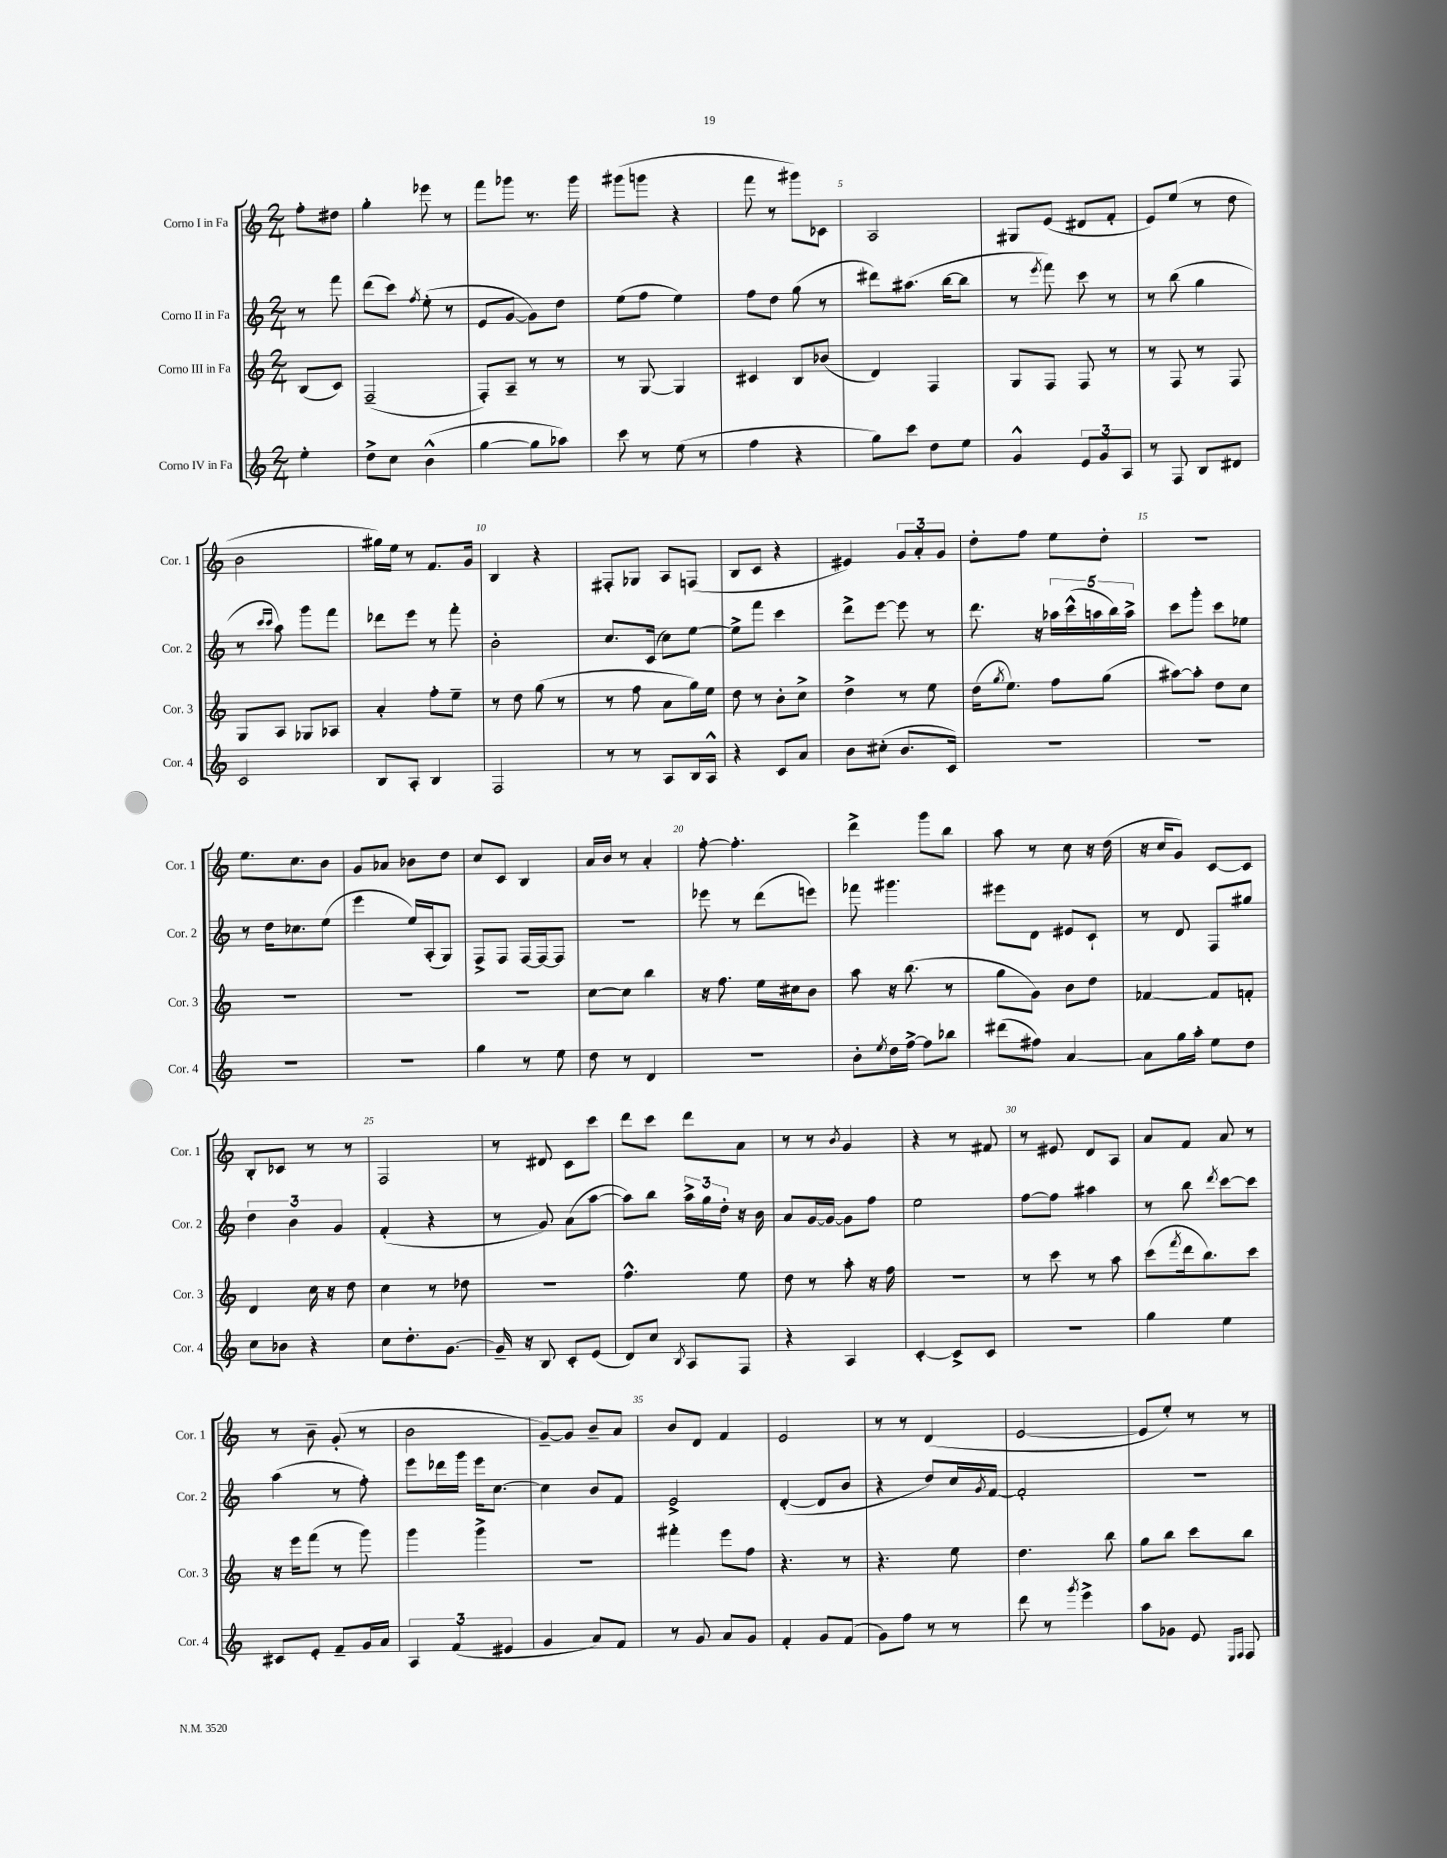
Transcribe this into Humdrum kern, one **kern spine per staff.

**kern	**kern	**kern	**kern
*staff4	*staff3	*staff2	*staff1
*clefG2	*clefG2	*clefG2	*clefG2
*k[]	*k[]	*k[]	*k[]
*M2/4	*M2/4	*M2/4	*M2/4
4ee'\	(8B/L	8r	8ff'\L
.	8c/J)	8fff\	8dd#\J
=	=	=	=
8dd^\L	(2F~/	(8ddd\L	4gg'\
8cc\J	.	8ccc\J)	.
.	.	8qff/	.
(4b^^\	.	(8ee'\	8eee-\
.	.	8r	8r
=	=	=	=
[4gg\	8F'/L)	8e/L	8fff\L
.	8A~/J	[8g/J	8ggg-\J
8gg\]L	8r	8g\]L)	8.r
8aa-\J)	8r	8dd\J	.
.	.	.	16ggg-\
=	=	=	=
8ccc\	8r	(8ee\L	(8ggg#\L
8r	[8G/	8ff\J	8ggg\J
(8ee\	4G/]	4ee\)	4r
8r	.	.	.
=	=	=	=
4ff\	4c#/	8ff\L	8fff\
.	.	8dd\J	8r
4r	8B/L	(8gg\	8ggg#\L)
.	(8b-/J	8r	8c-\J
=	=	=	=
8gg\L)	4d/)	8ddd#\L)	2A/
8ccc\J	.	(8.aa#\J	.
8dd\L	4F/	.	.
.	.	[16bb\LK	.
8ee\J	.	8bb\]J	.
=	=	=	=
4g^^/	8G/L	8r	8G#/L
.	.	8qeee/	.
.	8F/J	8fff\)	(8e/J
12e/L	8F/	8ccc\	8d#/L
12g/	.	.	.
.	8r	8r	8f'/J
12A/J	.	.	.
=	=	=	=
8r	8r	8r	8e/L)
8F/	8F/	(8bb\	(8ee/J
8B/L	8r	4gg\	8r
8d#/J	8F/	.	8dd\
=	=	=	=
2c/	8G/L	8r	2b\
.	.	16qqccc/LL	.
.	.	16qqccc/JJ	.
.	8A/J	8aa\)	.
.	8G-/L	8ggg\L	.
.	8A-/J	8fff\J	.
=	=	=	=
8B/L	4a'/	8ddd-\L	16gg#\LL)
.	.	.	16ee\JJ
8A'/J	.	8eee\J	8r
4B/	8ff'\L	8r	8.f/L
.	8ee~\J	8fff'\	.
.	.	.	16g/Jk
=	=	=	=
2F/	8r	2b'\	4B/
.	8dd\	.	.
.	(8gg\	.	4r
.	8r	.	.
=	=	=	=
8r	8r	8.cc/L	8F#'/L
8r	8ff\	.	8G-/J
.	.	(16c/Jk	.
8A/L	8a\L	8cc\L)	8A/L
16B/L	16gg\L)	[8ee\J	(8F/J
16A^^/JJ	16ee\JJ	.	.
=	=	=	=
4r	8dd\	8ee^\]L	8B/L
.	8r	8fff\J	8c/J
8c/L	8b'\L	4ccc\	4r
8a/J	8cc^\J	.	.
=	=	=	=
8b\L	4dd^\	8ddd^\L	4e#/)
(8cc#'\J	.	[8eee\J	.
8.b/L	8r	8eee\]	12g/L
.	.	.	12a'/
.	8ee\	8r	.
.	.	.	12g/J
16c/Jk)	.	.	.
=	=	=	=
2r	(16dd\LK	8.ddd\	8dd'\L
.	8qgg/	.	.
.	8.ee\J)	.	.
.	.	.	8ff\J
.	.	16r	.
.	8ff\L	20aa-\LL	8ee\L
.	.	(20ccc^^\	.
.	.	20aa\	.
.	(8gg\J	.	8dd'\J
.	.	20bb\)	.
.	.	20aa^\JJ	.
=	=	=	=
2r	[8aa#\L)	8ccc\L	2r
.	8aa#'\]J	8ggg'\J	.
.	8dd\L	8ccc\L	.
.	8cc\J	8ee-\J	.
=	=	=	=
2r	2r	8r	8.ee\L
.	.	16dd\LK	.
.	.	8.cc-\	8.cc\
.	.	(8ee\J	8b\J
=	=	=	=
2r	2r	4eee\	8g/L
.	.	.	8a-/J
.	.	16ee/LL)	8b-\L
.	.	(16A'/J	.
.	.	8G/J)	8dd\J
=	=	=	=
4gg\	2r	8F^/L	8cc/L
.	.	8F/J	8c/J
8r	.	[16F/LL	4B/
.	.	16F/_J	.
8ee\	.	8F/]J	.
=	=	=	=
8dd\	[8cc\L	2r	16a/LL
.	.	.	16b/JJ
8r	8cc\]J	.	8r
4d/	4bb\	.	4a'/
=	=	=	=
2r	16r	8eee-\	[8ff'\
.	8.ff\	.	.
.	.	8r	4.ff'\]
.	16ee\LL	(8ddd\L	.
.	16cc#\J	.	.
.	8b\J	8eee\J)	.
=	=	=	=
8b'\L	8aa\	8fff-\	4ddd^\
8qee/	.	.	.
16dd\L	16r	4.ggg#\	.
[16ff^\JJ	(8.bb\	.	.
8ff\]L	.	.	8ggg\L
8bb-\J	8r	.	8bb\J
=	=	=	=
(8ddd#\L	8gg\L	8eee#\L	8aa\
8ff#\J)	8g\J)	8d\J	8r
[4a/	8b\L	8e#/L	8cc\
.	8dd\J	8c`/J	16r
.	.	.	(16dd\
=	=	=	=
8a\]L	[4f-/	8r	16r
.	.	.	16cc/LK
16gg\L	.	8d/	8g/J)
16aa'\JJ	.	.	.
8ee\L	8f-/]L	8F/L	[8c/L
8dd\J	8f'/J	8gg#/J	8c/]J
=	=	=	=
8cc\L	4d/	6dd\	8B'/L
8b-\J	.	.	8c-/J
.	.	6b\	.
4r	16cc\	.	8r
.	16r	.	.
.	.	6g/	.
.	8dd\	.	8r
=	=	=	=
8cc\L	4cc\	(4f'/	2F/
8.dd'\	.	.	.
.	8r	4r	.
[8.g\J	.	.	.
.	8dd-\	.	.
=	=	=	=
16g~/]	2r	8r	8r
16r	.	.	.
8B/	.	8g/)	8d#/
8c'/L	.	(8a\L	8c\L
(8e/J	.	[8aa\J	8ccc\J
=	=	=	=
8d/L)	4.ff^^\	8aa\]L)	8ddd\L
8cc/J	.	8bb\J	8ccc\J
8qB/	.	.	.
8A/L	.	24aa^\LL	8ddd\L
.	.	24gg\	.
.	.	24dd'\JJ	.
8F/J	8ee\	16r	8a\J
.	.	16b\	.
=	=	=	=
4r	8dd\	8a/L	8r
.	8r	[16g/L	8r
.	.	16g/_JJ	.
.	.	.	8qb/
4A/	8aa'\	8g\]L	4g/
.	16r	8ff\J	.
.	16ff\	.	.
=	=	=	=
[4c'/	2r	2ee\	4r
8c^/]L	.	.	8r
8c/J	.	.	8f#/
=	=	=	=
2r	8r	[8ff\L	8r
.	8ccc\	8ff\]J	8e#/
.	8r	4aa#\	8d/L
.	8aa\	.	8A/J
=	=	=	=
4gg\	(8ccc\L	8r	8a/L
.	8qfff/	.	.
.	16ddd\k	8bb\	8f/J
.	8.bb\)	.	.
.	.	8qddd/	.
4ee\	.	[8ccc\L	8a/
.	8ccc\J	8ccc\]J	8r
=	=	=	=
8c#/L	16r	(4aa\	8r
.	16eee\LK	.	.
8e'/J	(8fff\J	.	8b~\
8f~/L	8r	8r	(8g'/
16g/L	8ggg\)	8ff'\)	8r
16a/JJ	.	.	.
=	=	=	=
6A/	4ggg\	8eee\L	2b\
.	.	16ddd-\L	.
(6f/	.	.	.
.	.	16ggg\JJ	.
.	4ggg^\	16eee\LK	.
.	.	[8.cc\J	.
6e#/	.	.	.
=	=	=	=
4g/	2r	4cc\]	[8g~/L)
.	.	.	8g/]J
8a/L)	.	8b/L	8b~/L
8f/J	.	8f/J	8a/J
=	=	=	=
8r	4fff#'\	2e^/	8b/L
8g/	.	.	8d/J
8a/L	8eee\L	.	4f/
8g/J	8ff\J	.	.
=	=	=	=
4f'/	4.r	([4d'/	2e/
8g/L	.	8d/]L	.
(8f/J	8r	8b/J	.
=	=	=	=
8g\L)	4.r	4r	8r
8ff\J	.	.	8r
8r	.	8dd/L)	(4d/
8r	8ee\	16cc/L	.
.	.	8qg/	.
.	.	[16f/JJ	.
=	=	=	=
8ddd\	4.dd\	2f'/]	[2e/
8r	.	.	.
8qggg/	.	.	.
4eee^\	.	.	.
.	8bb\	.	.
=	=	=	=
8aa\L	8gg\L	2r	8e/]L
8g-\J	8bb\J	.	8ee'/J)
8e/	8ccc\L	.	8r
16qqE/LL	.	.	.
16qqF/JJ	.	.	.
8F/	8bb\J	.	8r
==	==	==	==
*-	*-	*-	*-
